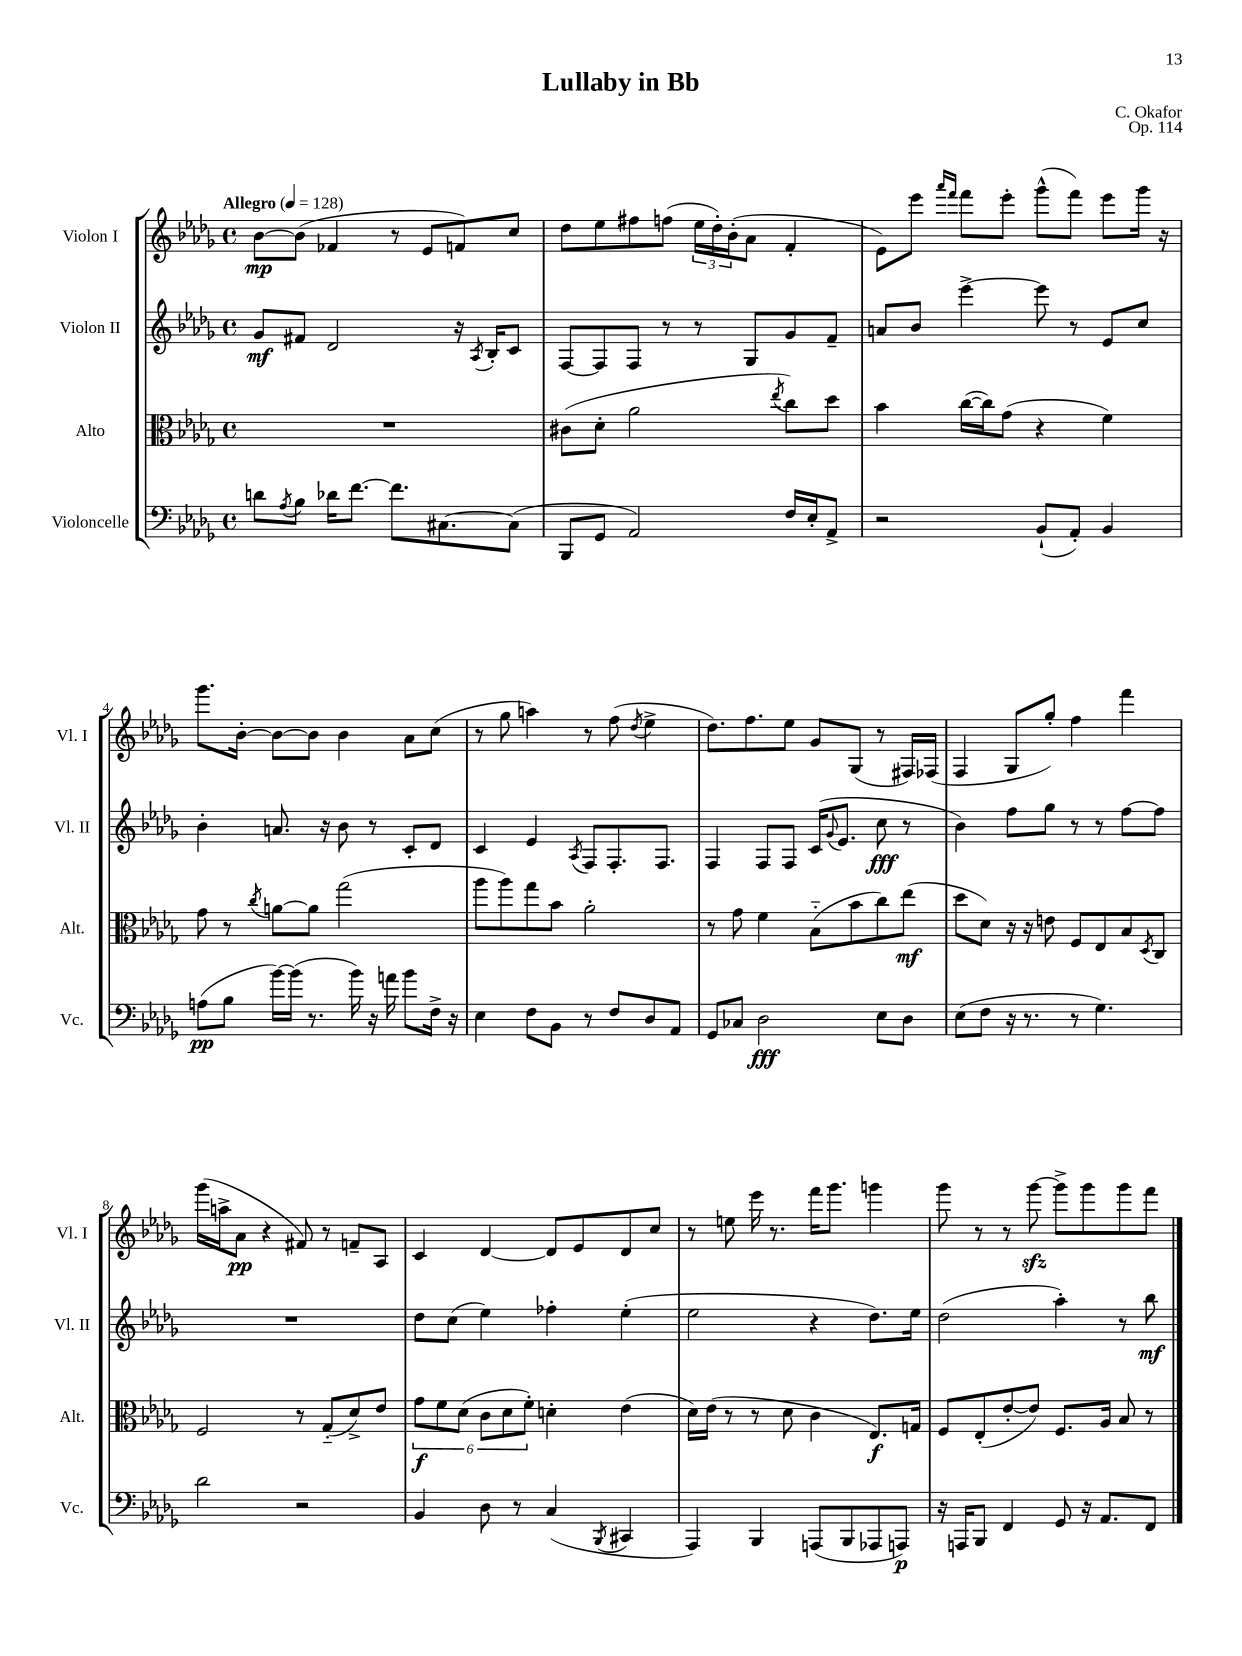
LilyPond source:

\header { title = "Lullaby in Bb" composer = "C. Okafor" opus = "Op. 114" }
<<
\new StaffGroup <<
\new Staff = "s0" \with { instrumentName = "Violon I" shortInstrumentName = "Vl. I" } {
    \clef treble \key des \major \defaultTimeSignature \time 4/4 \tempo "Allegro" 4 = 128
    bes'8~\mp bes'8( fes'4 r8 ees'8 f'8) c''8 |
    des''8 ees''8 fis''8 f''8( \tuplet 3/2 { ees''16 des''16-.) bes'16-.( } aes'8 f'4-. |
    ees'8) ees'''8 \grace { aes'''16 f'''16 } f'''8 ees'''8-. ges'''8-^( f'''8) ees'''8 ges'''16 r16 |
    ges'''8. bes'16~-. bes'8~ bes'8 bes'4 aes'8 c''8( |
    r8 ges''8 a''4) r8 f''8( \acciaccatura { des''8 } ees''4-> |
    des''8.) f''8. ees''8 ges'8 ges8( r8 fis16) fes16( |
    f4 ges8 ges''8-.) f''4 f'''4 |
    ges'''16( a''16-> aes'8\pp r4 fis'8) r8 f'8-- aes8 |
    c'4 des'4~ des'8 ees'8 des'8 c''8 |
    r8 e''8 ees'''16 r8. f'''16 ges'''8. g'''4 |
    ges'''8 r8 r8 ges'''8~\sfz ges'''8-> ges'''8 ges'''8 f'''8 \bar "|." |
}
\new Staff = "s1" \with { instrumentName = "Violon II" shortInstrumentName = "Vl. II" } {
    \clef treble \key des \major \defaultTimeSignature \time 4/4
    ges'8\mf fis'8 des'2 r16 \acciaccatura { aes8 } bes16-. c'8 |
    f8~ f8 f8 r8 r8 ges8 ges'8 f'8-- |
    a'8 bes'8 ees'''4~-> ees'''8 r8 ees'8 c''8 |
    bes'4-. a'8. r16 bes'8 r8 c'8-. des'8 |
    c'4 ees'4 \acciaccatura { aes8 } f8 f8.-. f8. |
    f4 f8 f8 c'16( \appoggiatura { ges'8 } ees'8. c''8\fff r8 |
    bes'4) f''8 ges''8 r8 r8 f''8~ f''8 |
    R1 |
    des''8 c''8( ees''4) fes''4-. ees''4-.( |
    ees''2 r4 des''8.) ees''16 |
    des''2( aes''4-.) r8 bes''8\mf \bar "|." |
}
\new Staff = "s2" \with { instrumentName = "Alto" shortInstrumentName = "Alt." } {
    \clef alto \key des \major \defaultTimeSignature \time 4/4
    R1 |
    cis'8( des'8-. aes'2 \acciaccatura { ees''8 } c''8) des''8 |
    bes'4 c''16~( c''16) ges'8( r4 f'4) |
    ges'8 r8 \acciaccatura { c''8 } a'8~ a'8 ges''2( |
    aes''8 aes''8) ges''8 bes'8 aes'2-. |
    r8 ges'8 f'4 bes8-_( bes'8 c''8) ees''8\mf( |
    des''8 des'8) r16 r16 e'8 f8 ees8 bes8 \acciaccatura { des8 } c8 |
    f2 r8 ges8-_( des'8->) ees'8 |
    \tuplet 6/4 { ges'8\f f'8 des'8( c'8 des'8 f'8-.) } d'4-. ees'4( |
    des'16) ees'16( r8 r8 des'8 c'4 ees8.\f) g16 |
    f8 ees8-.( ees'8~-. ees'8) f8. aes16 bes8 r8 \bar "|." |
}
\new Staff = "s3" \with { instrumentName = "Violoncelle" shortInstrumentName = "Vc." } {
    \clef bass \key des \major \defaultTimeSignature \time 4/4
    d'8 \acciaccatura { aes8 } bes8 des'16 f'8.~ f'8. cis8.~ cis8( |
    bes,,8 ges,8 aes,2) f16 ees16-. aes,8-> |
    r2 bes,8-!( aes,8-.) bes,4 |
    a8\pp( bes8 bes'16~) bes'16( r8. bes'16) r16 a'16 bes'8 f16-> r16 |
    ees4 f8 bes,8 r8 f8 des8 aes,8 |
    ges,8 ces8 des2\fff ees8 des8 |
    ees8( f8 r16 r8. r8 ges4.) |
    des'2 r2 |
    bes,4 des8 r8 c4( \acciaccatura { bes,,8 } cis,4 |
    aes,,4) bes,,4 a,,8( bes,,8 aes,,8 a,,8\p) |
    r16 a,,16 bes,,8 f,4 ges,8 r16 aes,8. f,8 \bar "|." |
}
>>
>>
